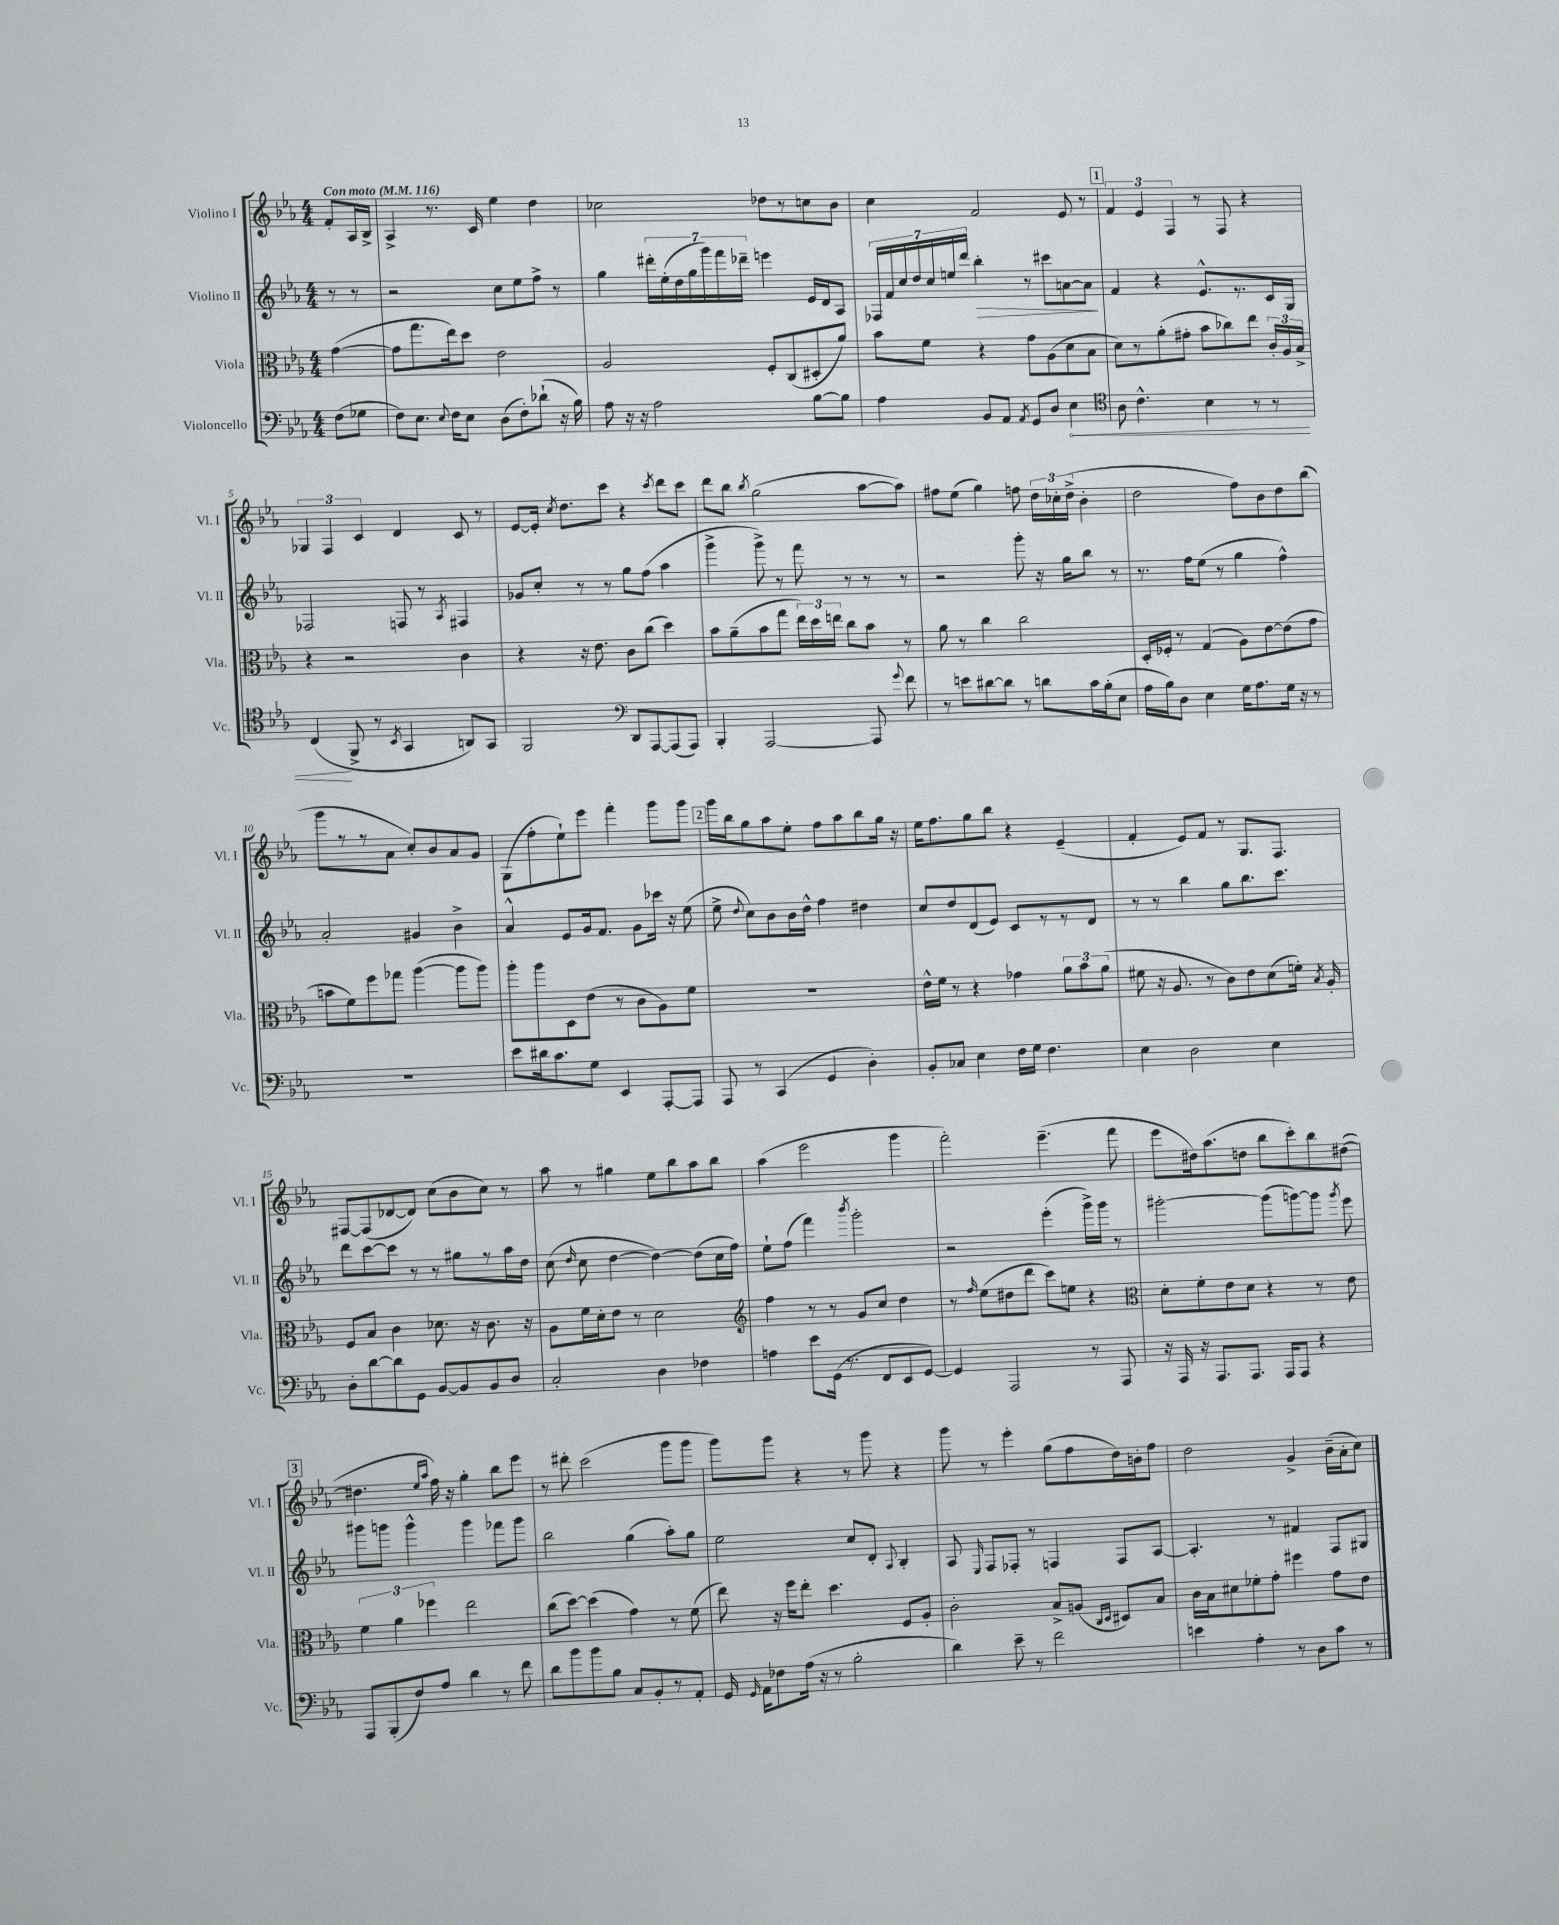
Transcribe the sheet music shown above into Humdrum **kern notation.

**kern	**kern	**kern	**kern
*staff4	*staff3	*staff2	*staff1
*clefF4	*clefC3	*clefG2	*clefG2
*k[b-e-a-]	*k[b-e-a-]	*k[b-e-a-]	*k[b-e-a-]
*M4/4	*M4/4	*M4/4	*M4/4
*MM116	*MM116	*MM116	*MM116
(8F	([4g	8r	8f'
8G-	.	8r	16A-
.	.	.	16B-^
=	=	=	=
8F)	8g]	2r	4A-^
8.E-	8.gg	.	.
.	.	.	8.r
8qqE-	.	.	.
16F	16ee-)	.	.
8E-	8dd	.	.
.	.	.	16c
(8D	2e-	8cc	4ee-
8F')	.	8ee-	.
(8d-`	.	8ff^	4dd
16r	.	8r	.
16B-)	.	.	.
=	=	=	=
8A-	2A-	4gg	2cc-
16r	.	.	.
16r	.	.	.
2A-	.	28ddd#'	.
.	.	(28ee-'	.
.	.	28dd	.
.	.	28gg	.
.	.	28ggg)	.
.	.	28fff	.
.	.	28ddd-~	.
.	8F'	4eee	8dd-
.	(8C	.	8r
[8B-	8D#'	16e-	8cc
.	.	16d	.
8B-]	8a-)	8A-	8b-
=	=	=	=
4A-	8b-	28F-	4cc
.	.	28f	.
.	.	28cc	.
.	.	28dd	.
.	8f	.	.
.	.	28cc	.
.	.	28ee	.
.	.	28ddd	.
8BB-	4r	4bb-'	2f
8AA-	.	.	.
8qAA-	.	.	.
8GG	8g	8r	.
8D	(8A-	8ccc#	.
4E-	8d	[8a	8e-
.	8B-	8a]	8r
=	=	=	=
*clefC4	*	*	*
8A-	8d)	4f	6f
4.c^^	8r	.	.
.	.	.	6e-
.	(8a-'	4r	.
.	.	.	6F
.	8g#'	.	.
4B-	8b-	8.e-^^	8r
.	8cc-)	.	8F
.	.	8.r	.
8r	8ee-	.	4r
8r	24c'	16c	.
.	24A-	.	.
.	.	16G	.
.	24B-^	.	.
=	=	=	=
(4C	4r	2F-	6G-
.	.	.	6F
8FF^	2r	.	.
.	.	.	6c
8r	.	.	.
8qBB-	.	.	.
4GG	.	8F	4d
.	.	8r	.
.	.	8qA-	.
8AA)	4c	4F#	8c
8GG	.	.	8r
=	=	=	=
2FF	4r	8g-	[8e-
.	.	8cc'	16e-']
.	.	.	8qcc
.	.	.	8.dd
.	16r	8r	.
.	8.e-	.	.
.	.	8r	8ccc
*clefF4	*	*	*
8DD	8c	8gg	4r
[8AAA-	(8cc	(8ff	.
.	.	.	8qccc
(8AAA-]	4dd)	4aa-	8ddd
8AAA-)	.	.	8ccc
=	=	=	=
4BBB-'	8b-	4ggg^	8ddd
.	(8a-~	.	8bb-
.	.	.	8qbb-
[2AAA-	8b-	8ggg^)	(2gg
.	8gg	8r	.
.	24ee-)	8fff	.
.	24dd	.	.
.	24ee	.	.
.	8cc	8r	.
8AAA-]	8b-	8r	[8aa-
8qqg	.	.	.
8f	8r	8r	8aa-])
=	=	=	=
8r	8a-	2r	8ff#
8e	8r	.	(8ee-
[8d#	4cc	.	4gg)
8d#]	.	.	.
8r	2cc	8ggg'	8ff
8d	.	16r	24dd
.	.	.	24cc-'
.	.	16gg	.
.	.	.	(24dd^
16c	.	8bb-	4b-'
(16B-'	.	.	.
8E-	.	8r	.
=	=	=	=
16A-	16D'	8.r	2dd
16B-)	16F-'	.	.
8D	8r	.	.
.	.	16ff	.
4E-	(4G	(8ee-	.
.	.	8r	.
16G	8A-)	4gg	8ff)
8.A-	.	.	.
.	[8e-	.	8b-
16G	(8e-]	4ff^^)	8dd
16r	.	.	.
8r	8g	.	(8bb-
=	=	=	=
1r	8b	2a-'	8ggg
.	8f)	.	8r
.	8ff	.	8r
.	8gg-	.	8a-
.	([4aa-	4g#	8cc')
.	.	.	8b-
.	8aa-]	4b-^	8a-
.	8aa-)	.	8g
=	=	=	=
8e-	8aa-'	4a-^^	(8G
16d#	8aa-	.	8ff'
8.c	.	.	.
.	8D	8e-	8ee-`)
8G	(8e-	16g	8eee-
.	.	8.f	.
4EE-	8r	.	4fff'
.	8c	8g	.
[8AAA-'	8A-)	16ccc-	8ggg
.	.	16r	.
8AAA-]	8f	(8ee-	8ggg
=	=	=	=
8AAA-	1r	8ee-^	16ggg
.	.	.	16bb-
.	.	8qqdd	.
8r	.	8cc)	8gg
(4CC	.	8b-	8aa-
.	.	16b-	8ee-'
.	.	16dd^^	.
4GG	.	4ff	8ff
.	.	.	8aa-
4D')	.	4dd#	8bb-
.	.	.	16gg
.	.	.	16r
=	=	=	=
8BB-'	16e-^^	8cc	16ee-
.	16f	.	8.ff
8C-	8r	8dd	.
4E-	4r	(8d	8gg
.	.	8e-)	8bb-
16F	4g-	8c	4r
16G	.	.	.
4.F	.	8r	.
.	12a-	8r	(4e-~
.	12b-	.	.
.	.	8d	.
.	(12a-	.	.
=	=	=	=
4E-	8f#	8r	4f'
.	16r	8r	.
.	8.A-	.	.
2D	.	4bb-	8e-)
.	8r	.	8f
.	8c)	8gg	8r
.	8e-	8.bb-	8.G
4E-	(8d	.	.
.	.	8.ccc	8.F
.	16f')	.	.
.	8qB-	.	.
.	16A-'	.	.
=	=	=	=
8D'	8F	8ddd	[8F#
[8d	8B-	[8ccc	(8F#]
8d]	4c	8ccc]	[8d-
8GG	.	8r	8d-])
[8BB-	8.d-	8r	(8cc
8BB-]	.	8gg#	8b-
.	16r	.	.
8BB-	8.c	8r	8cc)
8D	.	16aa-	8r
.	16r	16dd	.
=	=	=	=
2C'	8A-	(8cc	8aa-
.	.	16qqdd	.
.	16f	8cc	8r
.	16d'	.	.
.	8e-	[4dd	4gg#
.	8r	.	.
4D	2d	4dd_)	8ee-
.	.	.	8bb-
4F-	.	(8dd]	8aa-
.	.	16cc	8bb-
.	.	16ff)	.
=	=	=	=
*	*clefG2	*	*
4A	4ff	8ee-`	(4aa-
.	.	(8ff	.
8e-	8r	4fff)	2eee-
(16GG	8r	.	.
8.r	.	.	.
.	.	8qbbb-	.
.	8g	2ggg'	.
8FF	8cc	.	.
8EE-	4dd	.	4ggg
[8GG)	.	.	.
=	=	=	=
4GG]	8r	2r	2fff')
.	16qqff	.	.
.	(8ee-	.	.
2AAA-	8dd#	.	.
.	8ddd	.	.
.	8ccc)	(4eee-'	(4.eee-~
.	8ee	.	.
8r	4r	16ggg^)	.
.	.	16ggg	.
8AAA-	.	8r	8fff
=	=	=	=
*	*clefC3	*	*
16r	8d'	[2ggg#'	8eee-
16AAA-	.	.	.
16r	8f'	.	16dd#)
8.AAA-	.	.	(8.aa-
.	8e-	.	.
8.AAA-	8d	.	8dd
.	4r	(8ggg#]	8bb-
16AAA-	.	.	.
8AAA-	.	[8ggg)	8ccc')
4r	8r	8ggg]	8bb-
.	.	8qggg	.
.	8e-	8eee-	([8dd#
=	=	=	=
8AAA-	6f	8ggg#	4.dd#]
(8BBB-'	.	8ggg	.
.	6a-	.	.
8F)	.	4ggg^^	.
.	6ff-	.	.
.	.	.	16qqee-
.	.	.	16qqaa-
8A-	.	.	16ff)
.	.	.	16r
4d	2ee-	4ggg	4gg'
8r	.	8fff-	8bb-
8f	.	8ggg	8eee-
=	=	=	=
8d	(8cc	2bb-	8r
8b-	[8dd)	.	8ddd#'
8b-	(4dd]	.	(2ccc
8B-	.	.	.
8C	4g)	(4gg	.
8BB-'	.	.	.
8r	8r	8aa-')	8ggg
8AA-'	(8f	8gg	8ggg
=	=	=	=
16GG	8ee-)	2ee-	8ggg)
16qqGG	.	.	.
16AA-	.	.	.
8F-	16r	.	8ggg
.	16ff	.	.
(16A-	8ee-'	.	4r
16r	.	.	.
8r	4.dd	.	.
2B-'	.	8cc	8r
.	.	8d'	8ggg
.	.	8qqA-	.
.	8F	4B-'	4r
.	8A-'	.	.
=	=	=	=
4d)	2c'	8A-	8ggg
.	.	16qqE-	.
.	.	8F	8r
8e-~	.	8F-'	4eee-'
8r	.	8r	.
2f	8B-^	4F	(8gg
.	(8A	.	8ff
.	16qqC	.	.
.	16qqD	.	.
.	8D#)	8F	16dd)
.	.	.	16b'
.	8B-	[8A-	8ff
=	=	=	=
4e	16c	4.A-']	2dd
.	16B-	.	.
.	8d#	.	.
4A-'	8f-'	.	.
.	8g'	8r	.
8r	4ff#	4f#	4g^
8D	.	.	.
8c	8g	8F	(16b-~
.	.	.	16a-'
8r	8e-	8G#	8cc)
==	==	==	==
*-	*-	*-	*-
